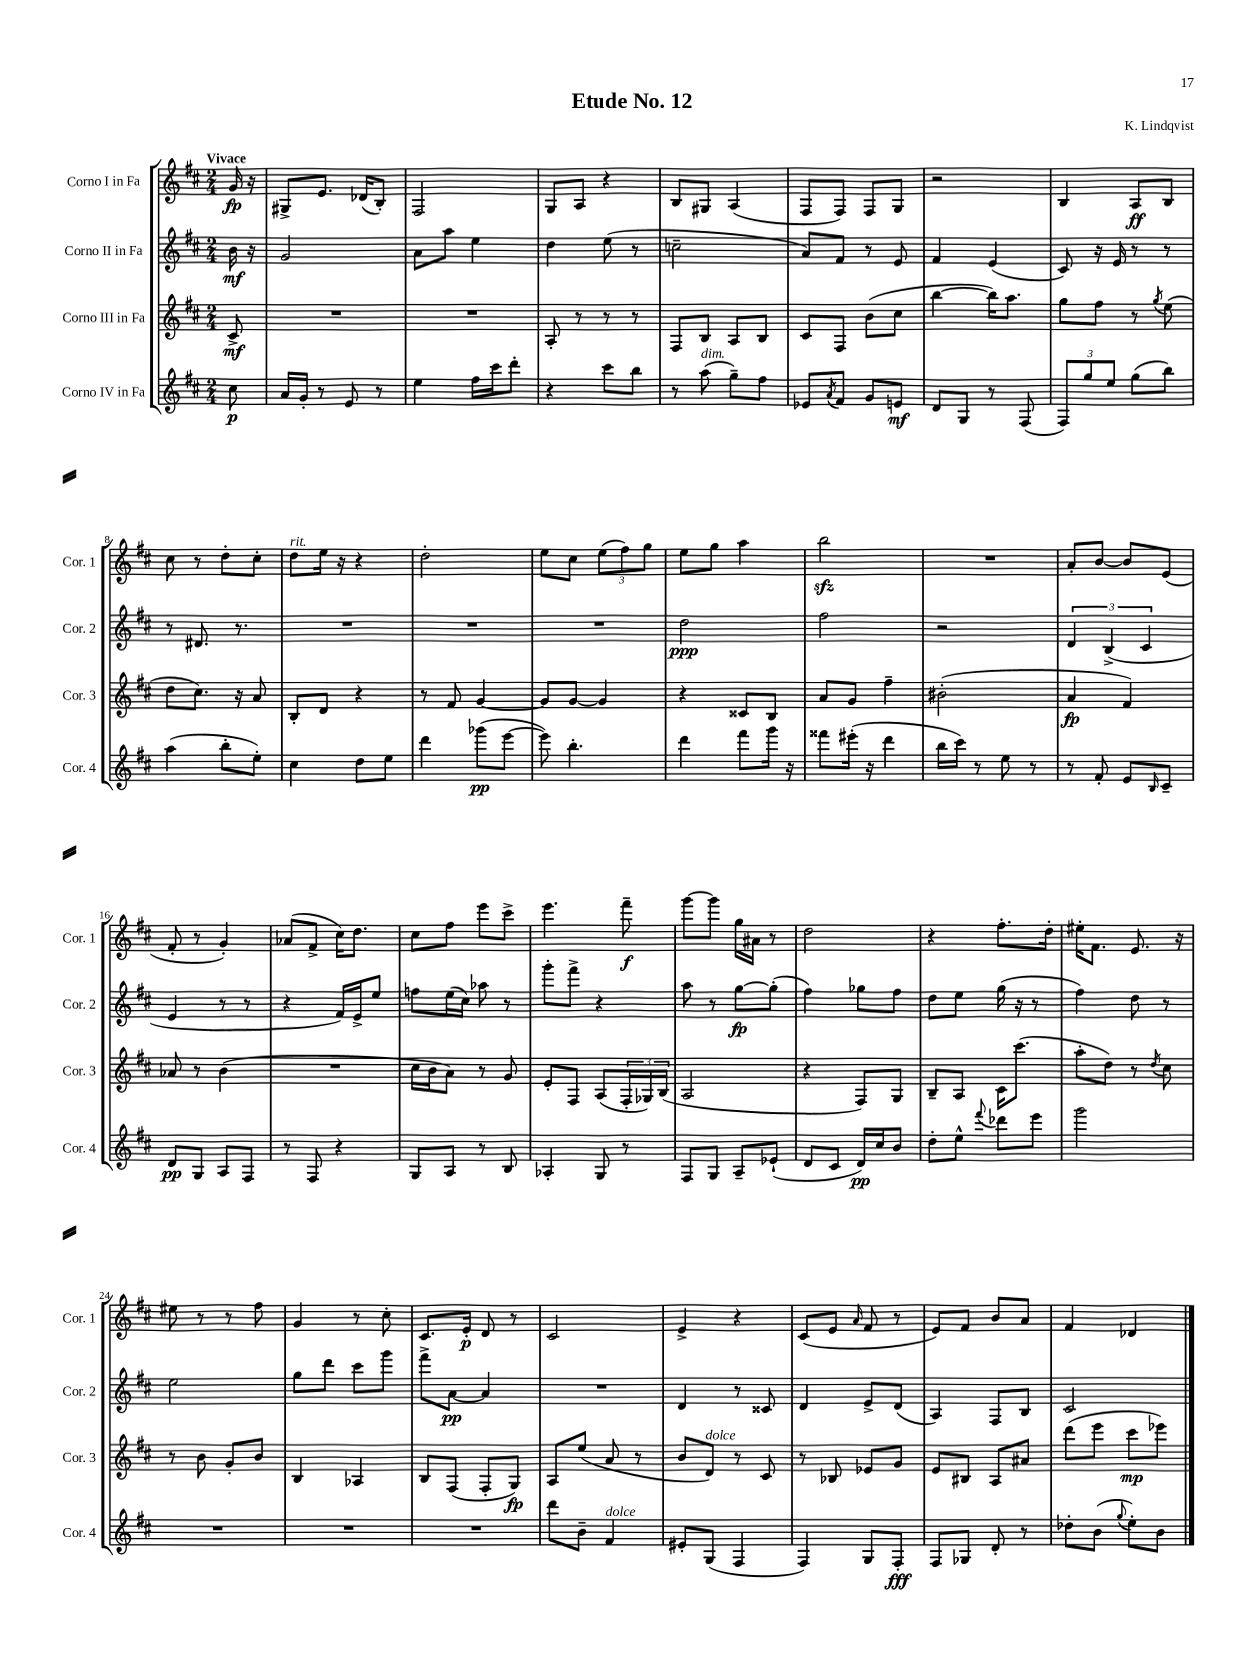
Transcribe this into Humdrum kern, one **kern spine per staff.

**kern	**dynam	**kern	**dynam	**kern	**dynam	**kern	**dynam
*part4	*part4	*part3	*part3	*part2	*part2	*part1	*part1
*staff4	*staff4	*staff3	*staff3	*staff2	*staff2	*staff1	*staff1
*I"Corno IV in Fa	*	*I"Corno III in Fa	*	*I"Corno II in Fa	*	*I"Corno I in Fa	*
*I'Cor. 4	*	*I'Cor. 3	*	*I'Cor. 2	*	*I'Cor. 1	*
*clefG2	*	*clefG2	*	*clefG2	*	*clefG2	*
*k[f#c#]	*	*k[f#c#]	*	*k[f#c#]	*	*k[f#c#]	*
*M2/4	*	*M2/4	*	*M2/4	*	*M2/4	*
=	=	=	=	=	=	=	=
!	!	!	!	!	!	!LO:TX:a:B:t=Vivace	!
8cc#\	p	8c#^/	mf	16b\	mf	16g/	fp
.	.	.	.	16r	.	16r	.
=1	=1	=1	=1	=1	=1	=1	=1
16a/LL	.	2r	.	2g/	.	8G#X^/L	.
16g'/JJ	.	.	.	.	.	.	.
8r	.	.	.	.	.	8.e/J	.
8e/	.	.	.	.	.	.	.
.	.	.	.	.	.	(16d-X/KL	.
8r	.	.	.	.	.	8B'/J)	.
=2	=2	=2	=2	=2	=2	=2	=2
4ee\	.	2r	.	8a\L	.	2F#/	.
.	.	.	.	8aa\J	.	.	.
16ff#\LL	.	.	.	4ee\	.	.	.
16ccc#\J	.	.	.	.	.	.	.
8ddd'\J	.	.	.	.	.	.	.
=3	=3	=3	=3	=3	=3	=3	=3
4r	.	8A'/	.	4dd\	.	8G/L	.
.	.	8r	.	.	.	8A/J	.
8ccc#\L	.	8r	.	(8ee\	.	4r	.
8bb\J	.	8r	.	8r	.	.	.
=4	=4	=4	=4	=4	=4	=4	=4
8r	.	8F#/L	.	2ccn~\	.	8B/L	.
!LO:TX:a:i:t=dim.	!	!	!	!	!	!	!
(8aa\	.	8B/J	.	.	.	8G#X/J	.
8gg~\L)	.	8A/L	.	.	.	(4A/	.
8ff#\J	.	8B/J	.	.	.	.	.
=5	=5	=5	=5	=5	=5	=5	=5
8e-X/L	.	8c#/L	.	8a/L)	.	8F#/L	.
8qa/	.	.	.	.	.	.	.
8f#/J	.	8F#/J	.	8f#/J	.	8F#/J)	.
8g/L	.	(8b\L	.	8r	.	8F#/L	.
8en/J	mf	8cc#\J	.	8e/	.	8G/J	.
=6	=6	=6	=6	=6	=6	=6	=6
8d/L	.	[4bb\	.	4f#/	.	2r	.
8G/J	.	.	.	.	.	.	.
8r	.	16bb\KL])	.	(4e/	.	.	.
.	.	8.aa\J	.	.	.	.	.
(8F#/	.	.	.	.	.	.	.
=7	=7	=7	=7	=7	=7	=7	=7
12F#/L)	.	8gg\L	.	8c#/)	.	4B/	.
12gg/	.	.	.	.	.	.	.
.	.	8ff#\J	.	16r	.	.	.
12ee/J	.	.	.	.	.	.	.
.	.	.	.	16e/	.	.	.
(8gg\L	.	8r	.	8r	.	8A/L	ff
.	.	8qgg/	.	.	.	.	.
8bb\J)	.	(8ee\	.	8r	.	8B/J	.
!!LO:LB:g=z
=8	=8	=8	=8	=8	=8	=8	=8
(4aa\	.	8dd\L	.	8r	.	8cc#\	.
.	.	8.cc#\J)	.	8.d#X/	.	8r	.
8bb'\L	.	.	.	.	.	8dd'\L	.
.	.	16r	.	8.r	.	.	.
8ee'\J)	.	8a/	.	.	.	8cc#'\J	.
=9	=9	=9	=9	=9	=9	=9	=9
!	!	!	!	!	!	!LO:TX:a:i:t=rit.	!
4cc#\	.	8B'/L	.	2r	.	8dd\L	.
.	.	8d/J	.	.	.	16ee\Jk	.
.	.	.	.	.	.	16r	.
8dd\L	.	4r	.	.	.	4r	.
8ee\J	.	.	.	.	.	.	.
=10	=10	=10	=10	=10	=10	=10	=10
4ddd\	.	8r	.	2r	.	2dd'\	.
.	.	8f#/	.	.	.	.	.
(8ggg-X\L	pp	[4g/	.	.	.	.	.
[8eee\J	.	.	.	.	.	.	.
=11	=11	=11	=11	=11	=11	=11	=11
8eee\])	.	8g/L]	.	2r	.	8ee\L	.
4.bb'\	.	[8g/J	.	.	.	8cc#\J	.
.	.	4g/]	.	.	.	(12ee\L	.
.	.	.	.	.	.	12ff#\)	.
.	.	.	.	.	.	12gg\J	.
=12	=12	=12	=12	=12	=12	=12	=12
4ddd\	.	4r	.	2dd\	ppp	8ee\L	.
.	.	.	.	.	.	8gg\J	.
8fff#\L	.	8c##X/L	.	.	.	4aa\	.
16ggg\Jk	.	8B/J	.	.	.	.	.
16r	.	.	.	.	.	.	.
=13	=13	=13	=13	=13	=13	=13	=13
8fff##X\L	.	8a/L	.	2ff#\	.	2bbzz\	.
(16eee#X'\Jk	.	8g/J	.	.	.	.	.
16r	.	.	.	.	.	.	.
4ddd\	.	4ff#~\	.	.	.	.	.
=14	=14	=14	=14	=14	=14	=14	=14
16bb\LL	.	(2b#X'\	.	2r	.	2r	.
16ccc#\JJ)	.	.	.	.	.	.	.
8r	.	.	.	.	.	.	.
8ee\	.	.	.	.	.	.	.
8r	.	.	.	.	.	.	.
=15	=15	=15	=15	=15	=15	=15	=15
8r	.	4a/	fp	6d/	.	8a'/L	.
8f#'/	.	.	.	.	.	[8b/J	.
.	.	.	.	(6B^/	.	.	.
8e/L	.	4f#/)	.	.	.	8b/L]	.
.	.	.	.	6c#/	.	.	.
16qqB/	.	.	.	.	.	.	.
8c#~/J	.	.	.	.	.	(8e/J	.
!!LO:LB:g=z
=16	=16	=16	=16	=16	=16	=16	=16
8d/L	pp	8a-X/	.	4e/	.	8f#'/	.
8G/J	.	8r	.	.	.	8r	.
8A/L	.	(4b\	.	8r	.	4g'/)	.
8F#/J	.	.	.	8r	.	.	.
=17	=17	=17	=17	=17	=17	=17	=17
8r	.	2r	.	4r	.	(8a-X/L	.
8F#/	.	.	.	.	.	8f#^/J	.
4r	.	.	.	16f#/LL)	.	16cc#\KL)	.
.	.	.	.	16e^/J	.	8.dd\J	.
.	.	.	.	8ee/J	.	.	.
=18	=18	=18	=18	=18	=18	=18	=18
8G/L	.	16cc#\LL	.	8ffn\L	.	8cc#\L	.
.	.	16b\J	.	.	.	.	.
8A/J	.	8a\J)	.	(16ee\L	.	8ff#\J	.
.	.	.	.	16cc#\JJ)	.	.	.
8r	.	8r	.	8aa-X\	.	8eee\L	.
8B/	.	8g/	.	8r	.	8ccc#^\J	.
=19	=19	=19	=19	=19	=19	=19	=19
4A-X'/	.	8e'/L	.	8ggg'\L	.	4.eee\	.
.	.	8F#/J	.	8fff#^\J	.	.	.
8G/	.	(8A/L	.	4r	.	.	.
8r	.	24F#'/L	.	.	.	8fff#~\	f
.	.	24G-X/)	.	.	.	.	.
.	.	(24B/JJ	.	.	.	.	.
=20	=20	=20	=20	=20	=20	=20	=20
8F#/L	.	2A/	.	8aa\	.	[8ggg\L	.
8G/J	.	.	.	8r	.	8ggg\J]	.
8A~/L	.	.	.	[8gg\L	fp	16gg\LL	.
.	.	.	.	.	.	16a#X\JJ	.
(8e-X`/J	.	.	.	(8gg'\J]	.	8r	.
=21	=21	=21	=21	=21	=21	=21	=21
8d/L	.	4r	.	4ff#\)	.	2dd\	.
8c#/J	.	.	.	.	.	.	.
16d/LL)	pp	8F#/L)	.	8gg-X\L	.	.	.
16cc#/J	.	.	.	.	.	.	.
8b/J	.	8G/J	.	8ff#\J	.	.	.
=22	=22	=22	=22	=22	=22	=22	=22
8dd'\L	.	8B~/L	.	8dd\L	.	4r	.
8ee^^\J	.	8A/J	.	8ee\J	.	.	.
8qqfff#/	.	.	.	.	.	.	.
8ddd-X\L	.	16c#\KL	.	(16gg\	.	8.ff#'\L	.
.	.	(8.ccc#\J	.	16r	.	.	.
8eee\J	.	.	.	8r	.	.	.
.	.	.	.	.	.	16dd'\Jk	.
=23	=23	=23	=23	=23	=23	=23	=23
2ggg\	.	8aa'\L	.	4ff#\)	.	16ee#X'\KL	.
.	.	.	.	.	.	8.f#\J	.
.	.	8dd\J)	.	.	.	.	.
.	.	8r	.	8dd\	.	8.e/	.
.	.	8qdd/	.	.	.	.	.
.	.	8cc#\	.	8r	.	.	.
.	.	.	.	.	.	16r	.
!!LO:LB:g=z
=24	=24	=24	=24	=24	=24	=24	=24
2r	.	8r	.	2ee\	.	8ee#X\	.
.	.	8b\	.	.	.	8r	.
.	.	8g'/L	.	.	.	8r	.
.	.	8b/J	.	.	.	8ff#\	.
=25	=25	=25	=25	=25	=25	=25	=25
2r	.	4B/	.	8gg\L	.	4g/	.
.	.	.	.	8ddd\J	.	.	.
.	.	4A-X/	.	8ccc#\L	.	8r	.
.	.	.	.	8ggg\J	.	8cc#'\	.
=26	=26	=26	=26	=26	=26	=26	=26
2r	.	8B/L	.	8fff#^\L	.	8.c#/L	.
.	.	(8F#/J	.	[8a\J	pp	.	.
.	.	.	.	.	.	16e'/Jk	p
.	.	8F#'/L	.	4a/]	.	8d/	.
.	.	8G/J)	fp	.	.	8r	.
=27	=27	=27	=27	=27	=27	=27	=27
8ddd\L	.	8A/L	.	2r	.	2c#/	.
8b~\J	.	(8ee/J	.	.	.	.	.
!LO:TX:a:i:t=dolce	!	!	!	!	!	!	!
4f#/	.	8a/	.	.	.	.	.
.	.	8r	.	.	.	.	.
=28	=28	=28	=28	=28	=28	=28	=28
8e#X'/L	.	8b/L	.	4d/	.	4e^/	.
!	!	!LO:TX:a:i:t=dolce	!	!	!	!	!
(8G/J	.	8d/J)	.	.	.	.	.
4F#/	.	8r	.	8r	.	4r	.
.	.	8c#/	.	8c##X/	.	.	.
=29	=29	=29	=29	=29	=29	=29	=29
4F#/)	.	8r	.	4d/	.	(8c#/L	.
.	.	8B-X/	.	.	.	8e/J	.
.	.	.	.	.	.	16qqa/	.
8G/L	.	8e-X/L	.	8e^/L	.	8f#/	.
8F#'/J	fff	8g/J	.	(8d/J	.	8r	.
=30	=30	=30	=30	=30	=30	=30	=30
8F#/L	.	8e/L	.	4A/)	.	8e/L)	.
8G-X/J	.	8B#X/J	.	.	.	8f#/J	.
8d'/	.	8A/L	.	8F#/L	.	8b/L	.
8r	.	8a#X/J	.	8B/J	.	8a/J	.
=31	=31	=31	=31	=31	=31	=31	=31
8dd-X'\L	.	(8ddd\L	.	2c#/	.	4f#/	.
(8b\J	.	8eee\J	.	.	.	.	.
8qqgg/	.	.	.	.	.	.	.
8ee'\L)	.	8ccc#\L	mp	.	.	4d-X/	.
8b\J	.	8eee-X\J)	.	.	.	.	.
==	==	==	==	==	==	==	==
*-	*-	*-	*-	*-	*-	*-	*-
